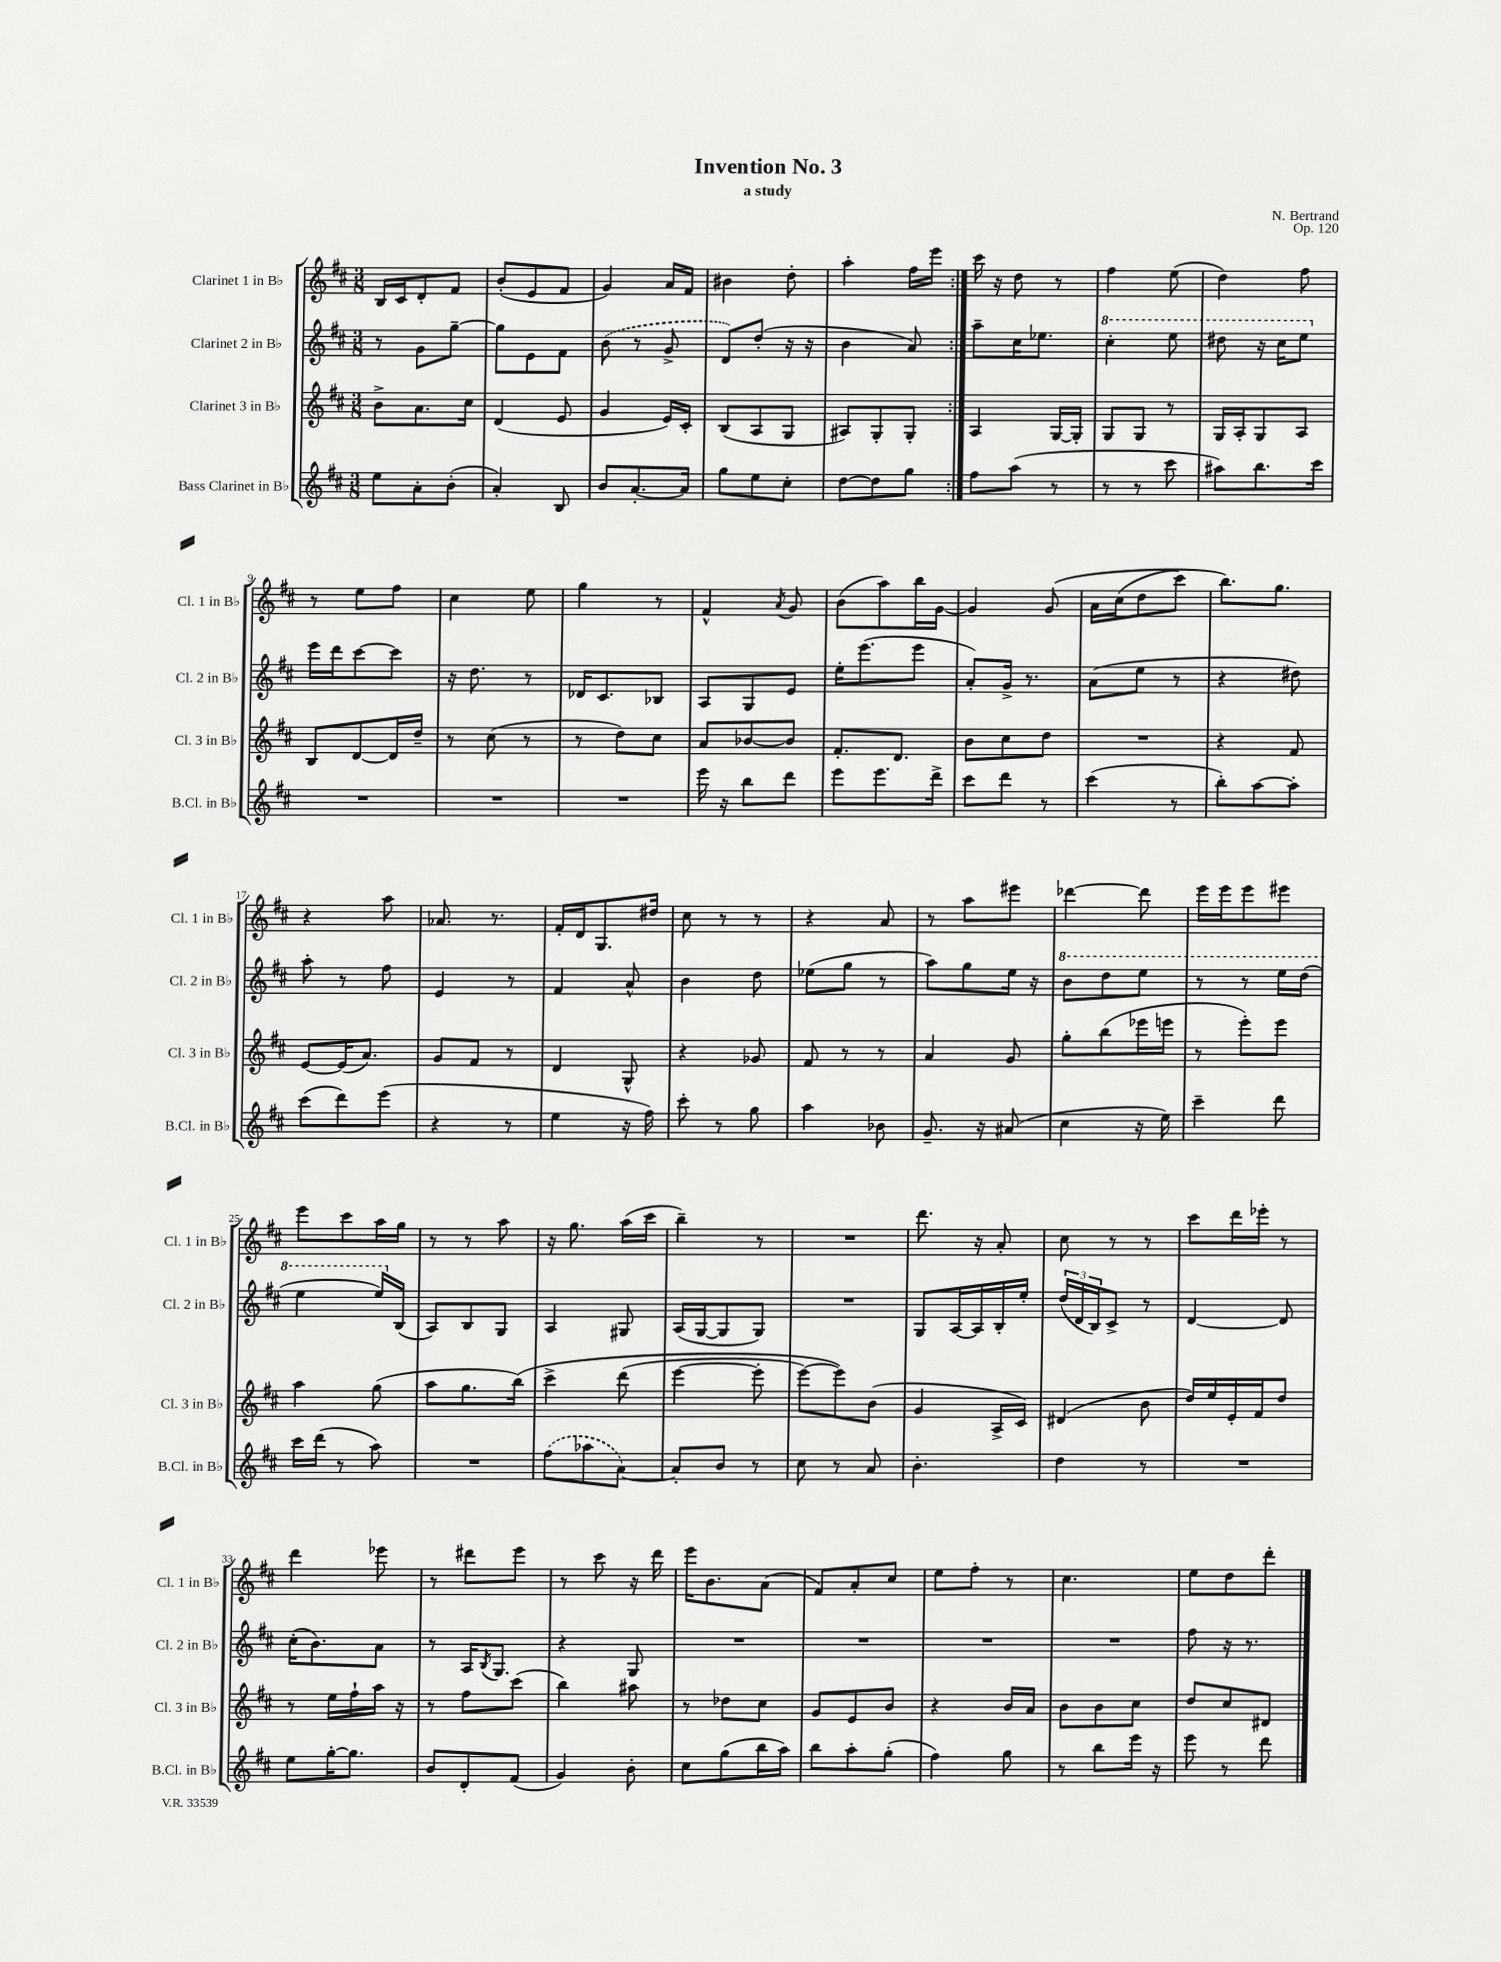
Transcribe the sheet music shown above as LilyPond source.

\header { title = "Invention No. 3" composer = "N. Bertrand" subtitle = "a study" opus = "Op. 120" }
<<
\new StaffGroup <<
\new Staff = "s0" \with { instrumentName = "Clarinet 1 in Bb" shortInstrumentName = "Cl. 1 in Bb" } {
    \clef treble \key d \major \numericTimeSignature \time 3/8
    \repeat volta 2 { b16 cis'16 d'8-. fis'8 |
    b'8-.( e'8 fis'8 |
    g'4) a'16 fis'16 |
    bis'4 d''8-. |
    a''4-. fis''16 e'''16 | }
    cis'''16 r16 d''8 r8 |
    fis''4 e''8( |
    d''4) fis''8 |
    r8 e''8 fis''8 |
    cis''4 e''8 |
    g''4 r8 |
    fis'4-^ \acciaccatura { a'8 } g'8 |
    b'8( a''8) b''16 g'16~ |
    g'4 g'8\( |
    a'16 cis''16( d''8 cis'''8) |
    b''8.\) g''8. |
    r4 a''8 |
    aes'8. r8. |
    fis'16-. d'16 g8. dis''16 |
    cis''8 r8 r8 |
    r4 a'8 |
    r8 a''8 eis'''8 |
    des'''4~ des'''8 |
    e'''16 e'''16 e'''8 eis'''8 |
    e'''8 cis'''8 a''16 g''16 |
    r8 r8 a''8 |
    r16 g''8. a''16( cis'''16 |
    b''4--) r8 |
    R4. |
    d'''8. r16 a'8-. |
    cis''8 r8 r8 |
    cis'''8 d'''16 ees'''16-. r8 |
    d'''4 ees'''8 |
    r8 dis'''8 e'''8 |
    r8 cis'''8 r16 d'''16 |
    e'''16 b'8. a'8( |
    fis'8) a'8-. cis''8 |
    e''8 fis''8-. r8 |
    cis''4. |
    e''8 d''8 d'''8-. \bar "|." |
}
\new Staff = "s1" \with { instrumentName = "Clarinet 2 in Bb" shortInstrumentName = "Cl. 2 in Bb" } {
    \clef treble \key d \major \numericTimeSignature \time 3/8
    \repeat volta 2 { r8 g'8 g''8~-- |
    g''8 e'8 fis'8 |
    \once \slurDashed b'8( r8 g'8-> |
    d'8) d''8-.( r16 r16 |
    b'4 a'8) | }
    a''8-- cis''16 ees''8. |
    \ottava #1 cis'''4-. e'''8 |
    dis'''8 r16 cis'''16 e'''8 \ottava #0 |
    e'''16 d'''16 cis'''8~ cis'''8 |
    r16 d''8. r8 |
    des'16 cis'8. bes8 |
    a8 g8 e'8 |
    e''16-. e'''8.( e'''8 |
    a'8-.) g'16-> r8. |
    a'8( e''8 r8 |
    r4 dis''8) |
    a''8-. r8 fis''8 |
    e'4 r8 |
    fis'4 a'8-^ |
    b'4 d''8 |
    ees''8( g''8 r8 |
    a''8) g''8 e''16 r16 |
    \ottava #1 b''8 d'''8 e'''8 |
    r8 r8 e'''16 d'''16( |
    e'''4 e'''16) \ottava #0 b16( |
    a8) b8 g8 |
    a4 gis8 |
    a16( g16~ g8 g8) |
    R4. |
    g8 a16~ a16 b16-. e''16-. |
    \tuplet 3/2 { d''16( d'16 b16) } cis'8-> r8 |
    d'4~ d'8 |
    cis''16-.( b'8.) a'8 |
    r8 a16 \acciaccatura { b8 } g8. |
    r4 g8 |
    R4. |
    R4. |
    R4. |
    R4. |
    fis''8 r16 r8. \bar "|." |
}
\new Staff = "s2" \with { instrumentName = "Clarinet 3 in Bb" shortInstrumentName = "Cl. 3 in Bb" } {
    \clef treble \key d \major \numericTimeSignature \time 3/8
    \repeat volta 2 { b'8-> a'8. cis''16 |
    d'4( e'8 |
    g'4 e'16) cis'16-. |
    b8( a8 g8 |
    ais8) g8-. g8-. | }
    a4 g16~ g16-. |
    g8 g8 r8 |
    g16 a16-. g8 a8 |
    b8 d'8~ d'16 d''16-- |
    r8 cis''8( r8 |
    r8 d''8) cis''8 |
    a'8 bes'8~ bes'8 |
    fis'8.-. d'8. |
    b'8 cis''8 d''8 |
    R4. |
    r4 fis'8 |
    e'8~ e'16( a'8.) |
    g'8 fis'8 r8 |
    d'4 g8-^ |
    r4 ges'8 |
    fis'8 r8 r8 |
    a'4 g'8 |
    g''8-. b''8( ees'''16 e'''16 |
    r8 e'''8-.) e'''8 |
    a''4 g''8( |
    a''8 g''8. b''16)\( |
    cis'''4-> d'''8( |
    e'''4~ e'''8-. |
    e'''8~) e'''8\) b'8( |
    g'4 a16-> cis'16) |
    dis'4( b'8 |
    d''16) e''16 e'16-. fis'16 d''8 |
    r8 e''16 fis''16-! a''16 r16 |
    r8 fis''8 cis'''8( |
    b''4) ais''8 |
    r8 des''8 cis''8 |
    g'8 e'8 b'8 |
    r4 b'16 a'16 |
    b'8 b'8 cis''8 |
    d''8 cis''8 dis'8 \bar "|." |
}
\new Staff = "s3" \with { instrumentName = "Bass Clarinet in Bb" shortInstrumentName = "B.Cl. in Bb" } {
    \clef treble \key d \major \numericTimeSignature \time 3/8
    \repeat volta 2 { e''8 a'8-. b'8-.( |
    a'4-.) b8 |
    b'8 a'8.~-. a'16 |
    g''8 e''8 cis''8-. |
    d''8~ d''8 g''8 | }
    fis''8 a''8( r8 |
    r8 r8 cis'''8 |
    ais''8) b''8. cis'''16 |
    R4. |
    R4. |
    R4. |
    e'''16 r16 b''8 d'''8 |
    e'''8 e'''8. d'''16-> |
    cis'''8 d'''8 r8 |
    cis'''4( r8 |
    b''8-.) a''8~ a''8-. |
    cis'''8( d'''8) e'''8( |
    r4 r8 |
    e''4 r16 fis''16) |
    cis'''8-. r8 g''8 |
    a''4 bes'8 |
    g'8.-- r16 ais'8( |
    cis''4 r16 e''16) |
    cis'''4-- d'''8 |
    cis'''16 d'''16( r8 a''8) |
    R4. |
    \once \slurDashed fis''8( aes''8 a'8~) |
    a'8-. b'8 r8 |
    cis''8 r8 a'8 |
    b'4.-. |
    d''4 r8 |
    R4. |
    e''8 g''16~-. g''8. |
    b'8 d'8-. fis'8( |
    g'4) b'8-. |
    cis''8 g''8( b''16 a''16) |
    b''8 a''8-. g''8-.( |
    fis''4) g''8 |
    r8 b''8 e'''16 r16 |
    e'''8 r8 d'''8 \bar "|." |
}
>>
>>
